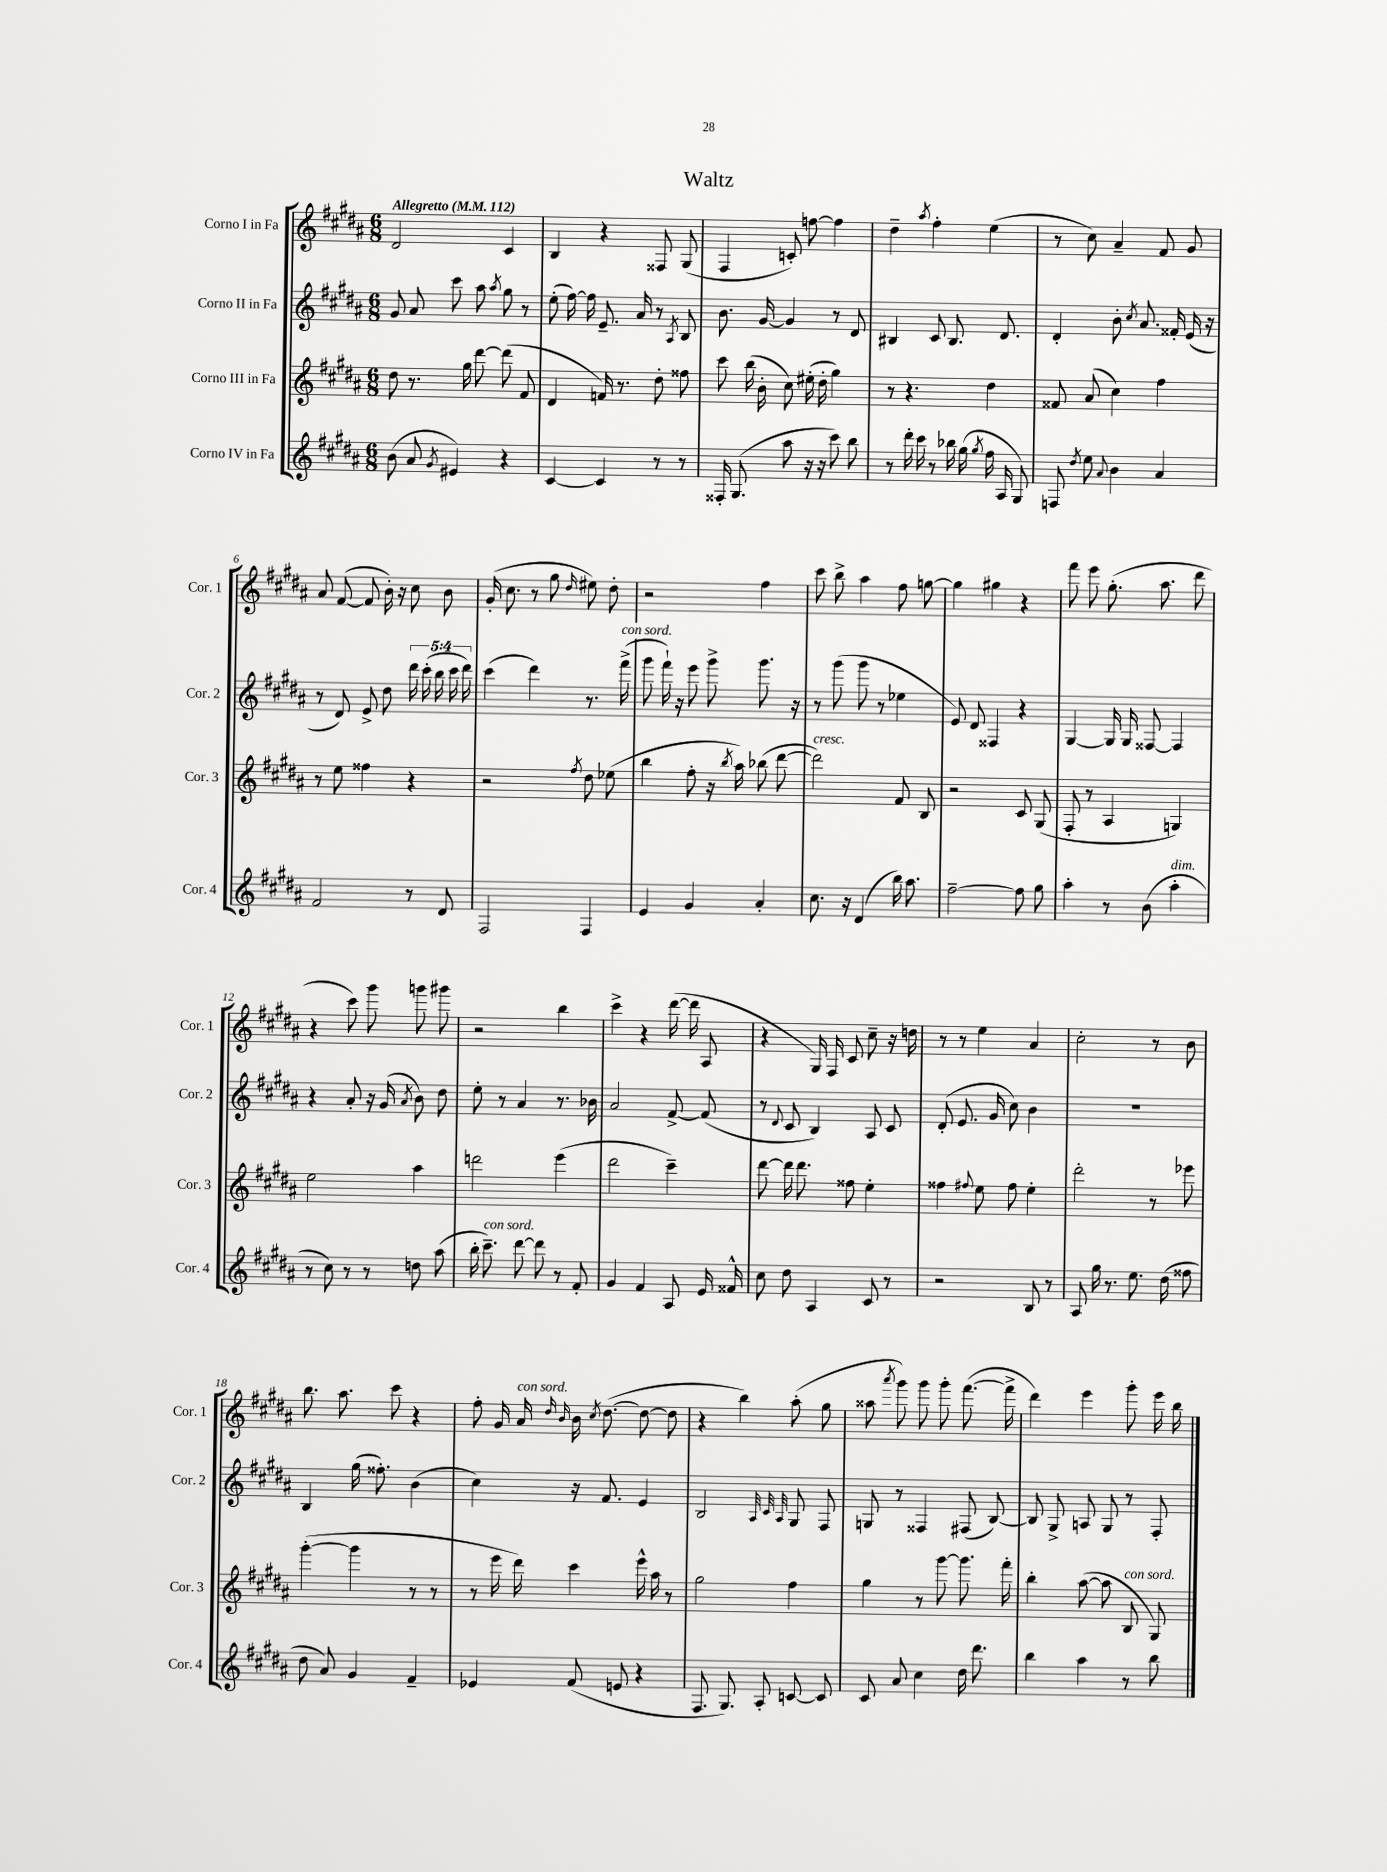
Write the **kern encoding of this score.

**kern	**kern	**kern	**kern
*staff4	*staff3	*staff2	*staff1
*clefG2	*clefG2	*clefG2	*clefG2
*k[f#c#g#d#a#]	*k[f#c#g#d#a#]	*k[f#c#g#d#a#]	*k[f#c#g#d#a#]
*M6/8	*M6/8	*M6/8	*M6/8
*MM112	*MM112	*MM112	*MM112
(8b\	8dd#\	8g#/	2d#/
8a#/	8.r	8a#/	.
8qg#/	.	.	.
4e#/)	.	8ccc#\	.
.	16gg#\	.	.
.	[8ddd#\	8aa#\	.
.	.	8qaa#/	.
4r	(8ddd#\]	8gg#\	4c#/
.	8f#/	8r	.
=	=	=	=
[4c#/	4d#/	(8ee'\	4B/
.	.	[16ff#\)	.
.	.	16ff#\]	.
4c#/]	16f/)	8.e~/	4r
.	8.r	.	.
.	.	16a#/	.
8r	8dd#'\	8r	8F##/
.	.	8qA#/	.
8r	8ff##\	8B/	(8G#/
=	=	=	=
16F##'/	8ccc#\	8.b\	4F#/
(8.G#/	.	.	.
.	(16bb\	.	.
.	16b'\	[16g#/	.
8aa#\	8cc#\)	4g#/]	8c'/)
16r	(16ee#'\	.	[8ff\
16r	16dd#'\	.	.
8ccc#\)	4gg#\)	8r	4ff\]
8bb\	.	8d#/	.
=	=	=	=
8r	8r	4B#/	4dd#~\
16ddd#'\	4.r	.	.
16ccc#\	.	.	.
.	.	.	8qaa#/
8r	.	8c#/	4ff#'\
16bb-\	.	8.B#/	.
(16gg#\	.	.	.
8qgg#/	.	.	.
16ff#\	4dd#\	.	(4ee\
16A#/	.	8.d#/	.
8G#/)	.	.	.
=	=	=	=
8F/	8f##/	4d#'/	8r
8qdd#/	.	.	.
8ee\	(8a#/	.	8cc#\)
8qqa#/	.	.	.
4b\	4cc#\)	8b'\	4a#~/
.	.	8qcc#/	.
.	.	8.a#/	.
4a#/	4ff#\	.	8f#/
.	.	16f##'/	.
.	.	(16e/	8g#/
.	.	16r	.
=	=	=	=
2f#/	8r	8r	8a#/
.	8ee\	8d#/)	([8f#/
.	4ff##\	8e^/	8f#/]
.	.	8dd#\	16b'\)
.	.	.	16r
8r	4r	20ddd#\	8cc#\
.	.	(20ccc#'\	.
.	.	20bb\	.
8d#/	.	.	8b\
.	.	20ccc#\	.
.	.	20ddd#\)	.
=	=	=	=
2F#/	2r	(4ccc#\	(16g#'/
.	.	.	8.cc#\
.	.	4ddd#\)	8r
.	.	.	8gg#\
.	8qff#/	.	16qqdd#/
4F#/	8dd#\	8.r	8ee#\)
.	(8ee-\	.	8dd#'\
.	.	(16fff#^\	.
=	=	=	=
4e/	4bb\	8ggg#\	2r
.	.	16fff#`\)	.
.	.	16r	.
4g#/	8ff#'\	8eee\	.
.	16r	8ggg#^\	.
.	8qbb/	.	.
.	16aa#\)	.	.
4a#'/	(8bb-\	8.ggg#\	4ff#\
.	[8ddd#\	.	.
.	.	16r	.
=	=	=	=
8.cc#\	2ddd#\])	8r	8ccc#\
.	.	(8ggg#\	8bb^\
16r	.	.	.
(4d#/	.	8ggg#\	4aa#\
.	.	8r	.
16bb\)	8f#/	4ee-\	8ff#\
8.aa#\	.	.	.
.	8B/	.	[8gg\
=	=	=	=
[2ff#~\	2r	8e/)	4gg\]
.	.	8d#/	.
.	.	4F##/	4gg#\
8ff#\]	8c#/	4r	4r
8gg#\	(8G#/	.	.
=	=	=	=
4aa#'\	8F#'/	[4G#/	8fff#\
.	8r	.	8eee\
8r	4A#/	16G#/]	(8.gg#'\
.	.	16G#/	.
(8b\	.	[8F##/	.
.	.	.	8.aa#\
4aa#'\	4G/)	4F##/]	.
.	.	.	8ddd#\
=	=	=	=
8r	2ee\	4r	4r
8cc#\)	.	.	.
8r	.	8a#'/	8ccc#\)
8r	.	16r	8ggg#\
.	.	(16g#/	.
.	.	8qa#/	.
8dd\	4aa#\	8b\)	8ggg\
(8aa#\	.	8dd#\	8ggg#\
=	=	=	=
16bb'\	2ddd\	8ee'\	2r
8.ccc#~\)	.	.	.
.	.	8r	.
[8ddd#\	.	4a#/	.
8ddd#\]	.	.	.
8r	(4eee\	8.r	4bb\
8f#'/	.	.	.
.	.	16b-\	.
=	=	=	=
4g#/	2ddd#\	2a#/	4ccc#^\
4f#/	.	.	4r
8A#/	4ccc#~\)	[8f#^/	([16ddd#\
.	.	.	16ddd#\]
16e/	.	(8f#/]	8A#/
16f##^^/	.	.	.
=	=	=	=
8cc#\	[8ddd#\	8r	4r
.	.	8qqd#/	.
8dd#\	16ddd#\]	8c#/	.
.	8.ddd#\	.	.
4A#/	.	4B/)	16G#/)
.	.	.	16F#/
.	8ff##\	.	8c#/
8c#/	4ee'\	8A#/	8cc#~\
8r	.	8c#/	16r
.	.	.	16dd\
=	=	=	=
2r	4ff##\	(8d#'/	8r
.	.	8.e/	8r
.	8qqff#/	.	.
.	8ee\	.	4ee\
.	.	16g#/	.
.	8ff#\	8cc#\)	.
8B/	4ee'\	4b\	4a#/
8r	.	.	.
=	=	=	=
8A#/	2ddd#'\	2.r	2cc#'\
16gg#\	.	.	.
8.r	.	.	.
8.ee\	.	.	.
.	8r	.	8r
(16dd#\	.	.	.
8ff##\	8eee-\	.	8b\
=	=	=	=
8dd#\	([4ggg#'\	4B/	8.bb\
8a#/)	.	.	.
.	.	.	8.aa#\
4g#/	4ggg#\]	(16gg#\	.
.	.	8.ff##'\)	.
.	.	.	8ccc#\
4f#~/	8r	(4b\	4r
.	8r	.	.
=	=	=	=
4e-/	8r	4cc#\)	8ff#'\
.	16eee\	.	16g#/
.	16ddd#\)	.	16a#/
.	.	.	16qqdd#/
.	.	.	16qqb/
(8f#/	4ccc#\	16r	16b\
.	.	.	8qcc#/
.	.	8.f#/	([8.dd#\
8e/	.	.	.
4r	16eee^^\	4e/	8dd#\_
.	16aa#\	.	.
.	8r	.	8dd#\]
=	=	=	=
8.F#/	2gg#\	2B/	4r
8.G#/)	.	.	.
.	.	.	4bb\)
8A#'/	.	.	.
.	.	32qqA#/	.
.	.	32qqc#/	.
.	.	32qqA#/	.
[8c/	4ff#\	8G#/	(8aa#'\
8c/]	.	8F#/	8gg#\
=	=	=	=
8c#/	4gg#\	8G/	8aa##\
.	.	.	8qaaa#/
8a#/	.	8r	8ggg#\)
4cc#\	8r	4F##/	8ggg#\
.	[8ggg#\	.	8ggg#'\
16dd#\	8.ggg#\]	(8F#/	([8.fff#\
8.ddd#\	.	.	.
.	.	[8B/)	.
.	16fff#'\	.	16fff#^\]
=	=	=	=
4bb\	4bb'\	8B/]	4ddd#\)
.	.	8G#^/	.
4aa#\	([8aa#\	8A/	4eee\
.	8aa#\]	8G#/	.
8r	8B/	8r	8ggg#'\
8bb\	8G#/)	8F#'/	16eee\
.	.	.	16bb\
==	==	==	==
*-	*-	*-	*-
